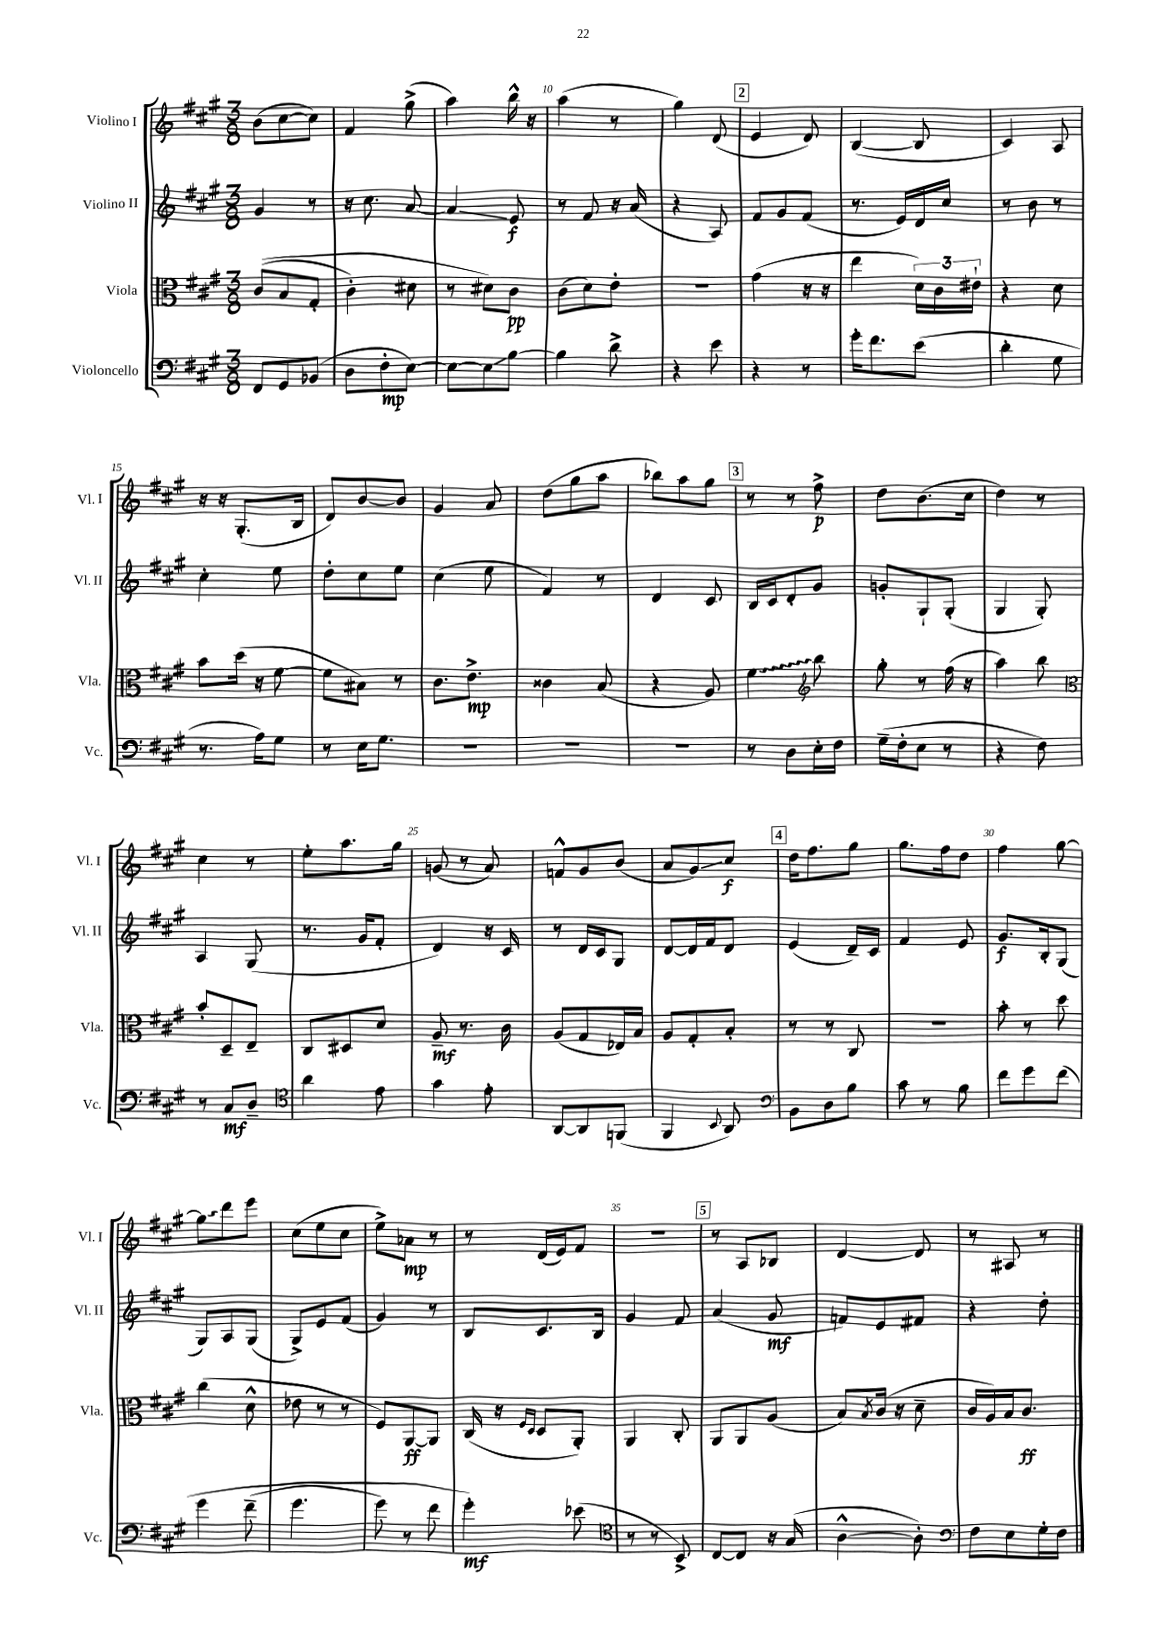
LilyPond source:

<<
\new StaffGroup <<
\new Staff = "s0" \with { instrumentName = "Violino I" shortInstrumentName = "Vl. I" } {
    \clef treble \key a \major \numericTimeSignature \time 3/8
    b'8( cis''8~ cis''8) |
    fis'4 gis''8->( |
    a''4) b''16-^ r16 |
    a''4( r8 |
    gis''4) d'8( |
    \mark \markup { \box "2" } e'4 d'8) |
    b4~( b8 |
    cis'4) a8 |
    r16 r16 gis8.-.( b16 |
    d'8) b'8~ b'8 |
    gis'4 a'8 |
    d''8( gis''8 a''8 |
    bes''8) a''8 gis''8 |
    \mark \markup { \box "3" } r8 r8 fis''8->\p |
    d''8 b'8.( cis''16 |
    d''4) r8 |
    cis''4 r8 |
    e''8-. a''8. gis''16 |
    g'8( r8 a'8) |
    f'8-^ gis'8 b'8( |
    a'8 gis'8\glissando) cis''8\f |
    \mark \markup { \box "4" } d''16 fis''8. gis''8 |
    gis''8. fis''16 d''8 |
    fis''4 gis''8~ |
    \once \override Glissando.style = #'zigzag gis''8\glissando d'''8 e'''8 |
    cis''8( e''8 cis''8 |
    e''8->) aes'8\mp r8 |
    r8 d'16( e'16) fis'8 |
    R4. |
    \mark \markup { \box "5" } r8 a8 bes8 |
    d'4~ d'8 |
    r8 ais8 r8 \bar "|." |
}
\new Staff = "s1" \with { instrumentName = "Violino II" shortInstrumentName = "Vl. II" } {
    \clef treble \key a \major \numericTimeSignature \time 3/8
    gis'4 r8 |
    r16 cis''8. a'8~ |
    a'4\glissando e'8\f |
    r8 fis'8 r16 a'16( |
    r4 a8) |
    \mark \markup { \box "2" } fis'8 gis'8 fis'8( |
    r8. e'16) d'16 cis''16 |
    r8 b'8 r8 |
    cis''4-. e''8 |
    d''8-. cis''8 e''8 |
    cis''4( e''8 |
    fis'4) r8 |
    d'4 cis'8 |
    \mark \markup { \box "3" } b16 cis'16 d'8-. gis'8 |
    g'8-. gis8-! gis8-.( |
    gis4 gis8-.) |
    a4 gis8( |
    r8. gis'16 fis'8-. |
    d'4) r16 cis'16 |
    r8 d'16 cis'16 gis8 |
    d'8~ d'16 fis'16 d'8 |
    \mark \markup { \box "4" } e'4( d'16--) cis'16 |
    fis'4 e'8 |
    gis'8.\f b16-. gis8( |
    gis8) a8 gis8( |
    gis8->) e'8 fis'8( |
    gis'4) r8 |
    b8 cis'8. b16 |
    gis'4 fis'8 |
    \mark \markup { \box "5" } a'4( gis'8\mf |
    f'8) e'8 fis'8 |
    r4 d''8-. \bar "|." |
}
\new Staff = "s2" \with { instrumentName = "Viola" shortInstrumentName = "Vla." } {
    \clef alto \key a \major \numericTimeSignature \time 3/8
    cis'8(\( b8 gis8-. |
    cis'4-.) dis'8 |
    r8 dis'8\) cis'8\pp |
    cis'8( d'8) e'8-. |
    R4. |
    \mark \markup { \box "2" } gis'4( r16 r16 |
    e''4 \tuplet 3/2 { d'16) cis'16 eis'16-! } |
    r4 d'8 |
    b'8 d''16( r16 fis'8~ |
    fis'8 bis8) r8 |
    cis'8. e'8.->\mp |
    cisis'4 b8( |
    r4 a8) |
    \mark \markup { \box "3" } \once \override Glissando.style = #'zigzag fis'4\glissando \clef treble b''8 |
    gis''8-. r8 fis''16( r16 |
    a''4) b''8 |
    \clef alto b'8-. d8-- e8-- |
    cis8 dis8 d'8 |
    a8--\mf r8. cis'16 |
    a8( gis8 ees16) b16 |
    a8 gis8-. b8-. |
    \mark \markup { \box "4" } r8 r8 cis8 |
    R4. |
    b'8-. r8 d''8 |
    cis''4( d'8-^ |
    ees'8 r8 r8 |
    fis8) a,8~\ff a,8 |
    cis16( r16 \grace { fis16 d16 } d8 a,8-.) |
    a,4 cis8-. |
    \mark \markup { \box "5" } a,8 a,8 a8( |
    b8) \acciaccatura { b8 } cis'16( r16 d'8-- |
    cis'16 a16) b16 cis'8.\ff \bar "|." |
}
\new Staff = "s3" \with { instrumentName = "Violoncello" shortInstrumentName = "Vc." } {
    \clef bass \key a \major \numericTimeSignature \time 3/8
    fis,8 gis,8 bes,8( |
    d8 fis8-.\mp e8~) |
    e8~ e8\glissando b8~ |
    b4 d'8-> |
    r4 e'8 |
    \mark \markup { \box "2" } r4 r8 |
    gis'16-. fis'8. e'8( |
    d'4-. gis8 |
    r8. a16) gis8 |
    r8 e16 gis8. |
    R4. |
    R4. |
    R4. |
    \mark \markup { \box "3" } r8 d8 e16-. fis16 |
    gis16--( fis16-. e8 r8 |
    r4 fis8) |
    r8 cis8\mf d8-- |
    \clef tenor a'4 e'8 |
    gis'4 e'8-. |
    a,8~ a,8 f,8( |
    fis,4 \appoggiatura { b,8 } a,8) |
    \mark \markup { \box "4" } \clef bass b,8 d8 b8 |
    cis'8 r8 b8 |
    fis'8 gis'8 fis'8\( |
    gis'4 fis'8--( |
    gis'4. |
    gis'8) r8 fis'8 |
    gis'4-.\mf\) ees'8( |
    \clef tenor r8 r8 b,8->) |
    \mark \markup { \box "5" } cis8~ cis8 r16 gis16( |
    a4~-^ a8-.) |
    \clef bass fis8 e8 gis16-. fis16 \bar "|." |
}
>>
>>
\layout { \context { \Score currentBarNumber = #7 \override BarNumber.break-visibility = ##(#f #t #t) barNumberVisibility = #(every-nth-bar-number-visible 5) } }
